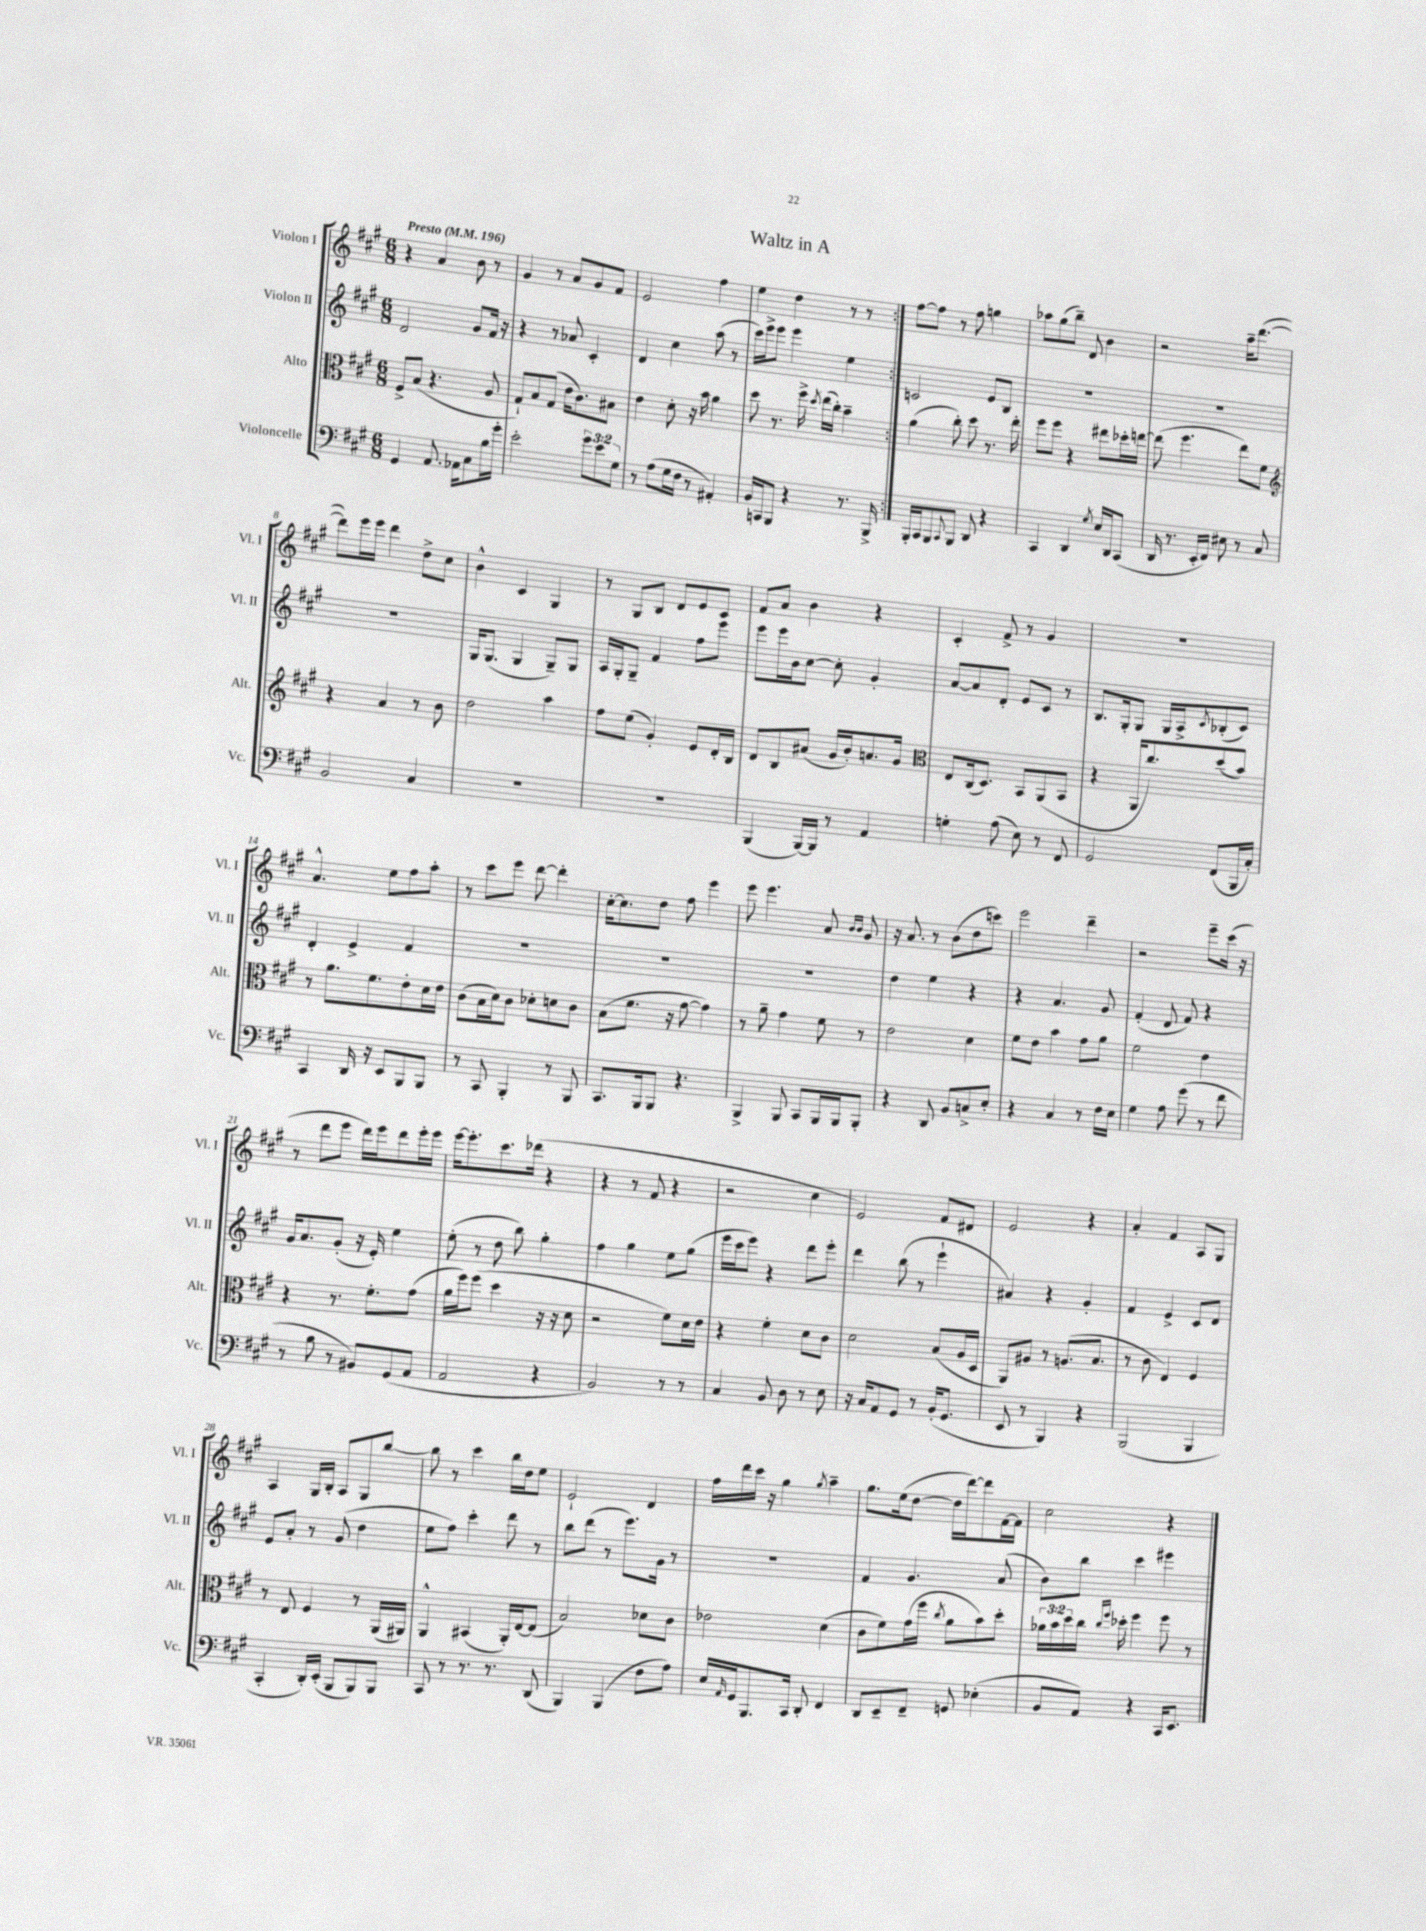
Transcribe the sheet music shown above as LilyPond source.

\header { title = "Waltz in A" }
<<
\new StaffGroup <<
\new Staff = "s0" \with { instrumentName = "Violon I" shortInstrumentName = "Vl. I" } {
    \clef treble \key a \major \numericTimeSignature \time 6/8 \tempo "Presto" 4 = 196
    \repeat volta 2 { r4 a'4 b'8 r8 |
    gis'4 r8 a'8 gis'8 fis'8 |
    e'2 fis''4 |
    e''4 d''4 r8 r8 | }
    fis''8~ fis''8 r8 fis''8 g''4 |
    aes''8 gis''8( b''8--) d'8 b'4 |
    r2 a''16-- d'''8.~( |
    d'''8) e'''16 e'''16 d'''4 d''8-> cis''8 |
    b'4-^ cis'4 gis4 |
    r8 gis8 b8 d'8 e'8 cis'8 |
    fis'8 a'8 b'4 r4 |
    cis'4-. fis'8-> r8 gis'4 |
    R2. |
    a'4.-^ e''8 fis''8 a''8-. |
    r8 cis'''8 e'''8 d'''8~ d'''4-. |
    cis''16~-. cis''8. d''8 fis''8 e'''4 |
    e'''8 e'''4. a'8 \grace { b'16 b'16 } gis'8 |
    r16 a'8. r8 b'8( d''8 c'''8) |
    e'''2 d'''4-- |
    r2 e'''8-- cis'''16( r16 |
    r8 d'''8 e'''8 d'''16) e'''16 d'''8 e'''16-. e'''16 |
    e'''16~ e'''8.-. cis'''8. des'''16( r4 |
    r4 r8 fis'8 r4 |
    r2 cis''4 |
    e'2) fis'8 dis'8 |
    e'2 r4 |
    a'4-. fis'4 a8 gis8 |
    a4 gis16 b16-. a8 gis8 b''8~ |
    b''8 r8 cis'''4 b''16 d''16 e''8 |
    e'2-! d'4 |
    fis''16 d'''16 cis'''16 r16 gis''4 \acciaccatura { gis''8 } a''4-- |
    gis''8. e''16( d''8~ d''16 d'''16~) d'''8 fis'16~ fis'16 |
    cis''2 r4 \bar "|." |
}
\new Staff = "s1" \with { instrumentName = "Violon II" shortInstrumentName = "Vl. II" } {
    \clef treble \key a \major \numericTimeSignature \time 6/8
    \repeat volta 2 { d'2 gis'8 fis'16 r16 |
    r4 r8 aes'8 cis'4-. |
    d'4 cis''4 a''8( r8 |
    cis'''16) e'''16-> e'''8 e'''4 e''4 | }
    c'2 e'8 b8 |
    R2. |
    R2. |
    R2. |
    gis16 gis8.( gis4 gis8--) gis8 |
    a16 gis16-. gis8-- fis'4 fis''8 e'''8 |
    e'''8 e'''16 b'16 cis''8~ cis''8-. gis'4-. |
    a'8~ a'8 d'8-. e'8 cis'8 r8 |
    b8. gis16-. gis8 gis16 a16-> \acciaccatura { cis'8 } bes8-.( cis'8) |
    d'4-. e'4-> fis'4 |
    R2. |
    R2. |
    R2. |
    d''4 e''4 r4 |
    r4 a'4. gis'8 |
    fis'4-.( d'8 fis'8) r4 |
    gis'16 a'8. gis'8-.( r16 e'16-.) e''4 |
    e''8-.( r8 d''8 b''8) gis''4-. |
    fis''4 gis''4 e''8 gis''8( |
    e'''16 cis'''16 e'''8) r4 d'''8 e'''8-. |
    d'''4 b''8( r8 e'''4-! |
    ais'4) r4 gis'4-. |
    fis'4 e'4-> cis'8 d'8 |
    e'8 a'8-. r8 gis'8( d''4 |
    e''8 fis''8) cis'''4-. d'''8 r8 |
    b''8 d'''8( r8 e'''8.) gis'16 r8 |
    R2. |
    fis'4 gis'4. a'8( |
    b'8) b''8 cis'''4 eis'''4 \bar "|." |
}
\new Staff = "s2" \with { instrumentName = "Alto" shortInstrumentName = "Alt." } {
    \clef alto \key a \major \numericTimeSignature \time 6/8 \override Staff.TupletNumber.text = #tuplet-number::calc-fraction-text
    \repeat volta 2 { fis8-> b8( r4. a8 |
    gis8-!) b8 gis8( e'16 cis'8.) bis8 |
    e'4 d'8-. r16 b'16 a'4 |
    d''8 r8. fis''16-> \acciaccatura { d''8 } e''16( cis''16-.) b'4-- | }
    a'4( cis''8-.) d''8 r8. e''16-. |
    fis''8 fis''8 r4 eis''8 des''16-. e''16~ |
    e''8( fis''4. e''8) fis'8 |
    \clef treble r4 a'4 r8 b'8 |
    d''2 a''4 |
    fis''8 e''8( gis'4-.) e'8 d'16-. b16 |
    d'8 b8 ais'8( gis'16 b'16-.) a'8. gis'16 |
    \clef alto e8 cis16( d8.) b,8 a,8( b,8 |
    r4 a,16 cis''8.) d''8( b'8) |
    r8 a'8. fis'8. e'8-. d'16 e'16 |
    cis'8( b16 d'16) cis'8 des'8-. d'8 cis'8 |
    b8( fis'8. r16 gis'8~ gis'4) |
    r8 a'8-- gis'4 fis'8 r8 |
    e'2 d'4 |
    fis'8 e'8 b'4 gis'8 a'8 |
    fis'2 e'4 |
    r4 r8. fis'8.-. gis'8( |
    a'16 fis''16) fis''8( d''4 r16 r16 d'8 |
    r2 fis'8) d'16 e'16 |
    r4 fis'4-. d'8 cis'8 |
    d'2 b8( a16 d16 |
    a,8) ais8 r8 a8.( b8. |
    r8 cis'8 e4) fis4 |
    r8 e8 fis4 r8 a,16( ais,16) |
    a,4-^ bis,4( a,16-.) e16~ e8( |
    b2) des'8 cis'8 |
    ees'2 d'4( |
    cis'8 fis'8) gis'16( fis''16 \acciaccatura { cis''8 } a'8 b'8) d''8-. |
    \tuplet 3/2 { aes'16 b'16 d''16 } cis''16 \grace { cis''16 fis''16 } des''16-. fis''4 fis''8 r8 \bar "|." |
}
\new Staff = "s3" \with { instrumentName = "Violoncelle" shortInstrumentName = "Vc." } {
    \clef bass \key a \major \numericTimeSignature \time 6/8 \override Staff.TupletNumber.text = #tuplet-number::calc-fraction-text
    \repeat volta 2 { gis,4 a,8. aes,16 cis8 b16 gis'16-. |
    e'2-. \tuplet 3/2 { gis'8 e'8 gis8 } |
    r8 a8( gis16 fis16 r8 ais,4-.) |
    b,16 c,16 b,,8 r4 r8. b,,16-> | }
    b,,16-. cis,16 b,,8 \appoggiatura { cis,8 } b,,8 d,8 r4 |
    cis,4 d,4 \acciaccatura { gis8 } e16 d,16 cis,8( |
    d,16 r8. e,16-. fis,16) eis8 r8 cis8 |
    b,2 cis4 |
    R2. |
    R2. |
    b,,4( b,,16~) b,,16 r8 a,4 |
    g4-. a8( e8) r8 fis,8 |
    gis,2 fis,8( b,,16 cis16-.) |
    cis,4 d,16 r16 e,8 b,,8 b,,8 |
    r8 cis,8 b,,4-. r8 b,,8 |
    cis,8. b,,16 b,,8 r4. |
    b,,4-> b,,8 cis,8 b,,16 b,,16 b,,8-. |
    r4 d,8 b,8 c8-> e8-. |
    r4 cis4 r8 fis16 e16 |
    gis4 a8 gis'8( r8 fis'8 |
    r8 b8 r8 bis,8) gis,8( a,8 |
    a,2 r4 |
    b,2) r8 r8 |
    cis4 b,8 d8 r8 e8 |
    r16 cis16 a,8 gis,8 r8 b,16-.( gis,8. |
    e,8 r8 b,,4) r4 |
    b,,2( b,,4 |
    cis,4-. d,16-.) e,16-.( b,,8 b,,8) b,,8 |
    cis,8 r8 r8. r8. d,8( |
    b,,4) b,,4( fis8 a8) |
    e16 \grace { a,16 } gis,16 b,,8. cis,16 d,8-. fis,4 |
    d,8 e,8-- fis,8-- g,8 ees4-.( |
    b,8 a,8) r4 cis,16 e,8. \bar "|." |
}
>>
>>
